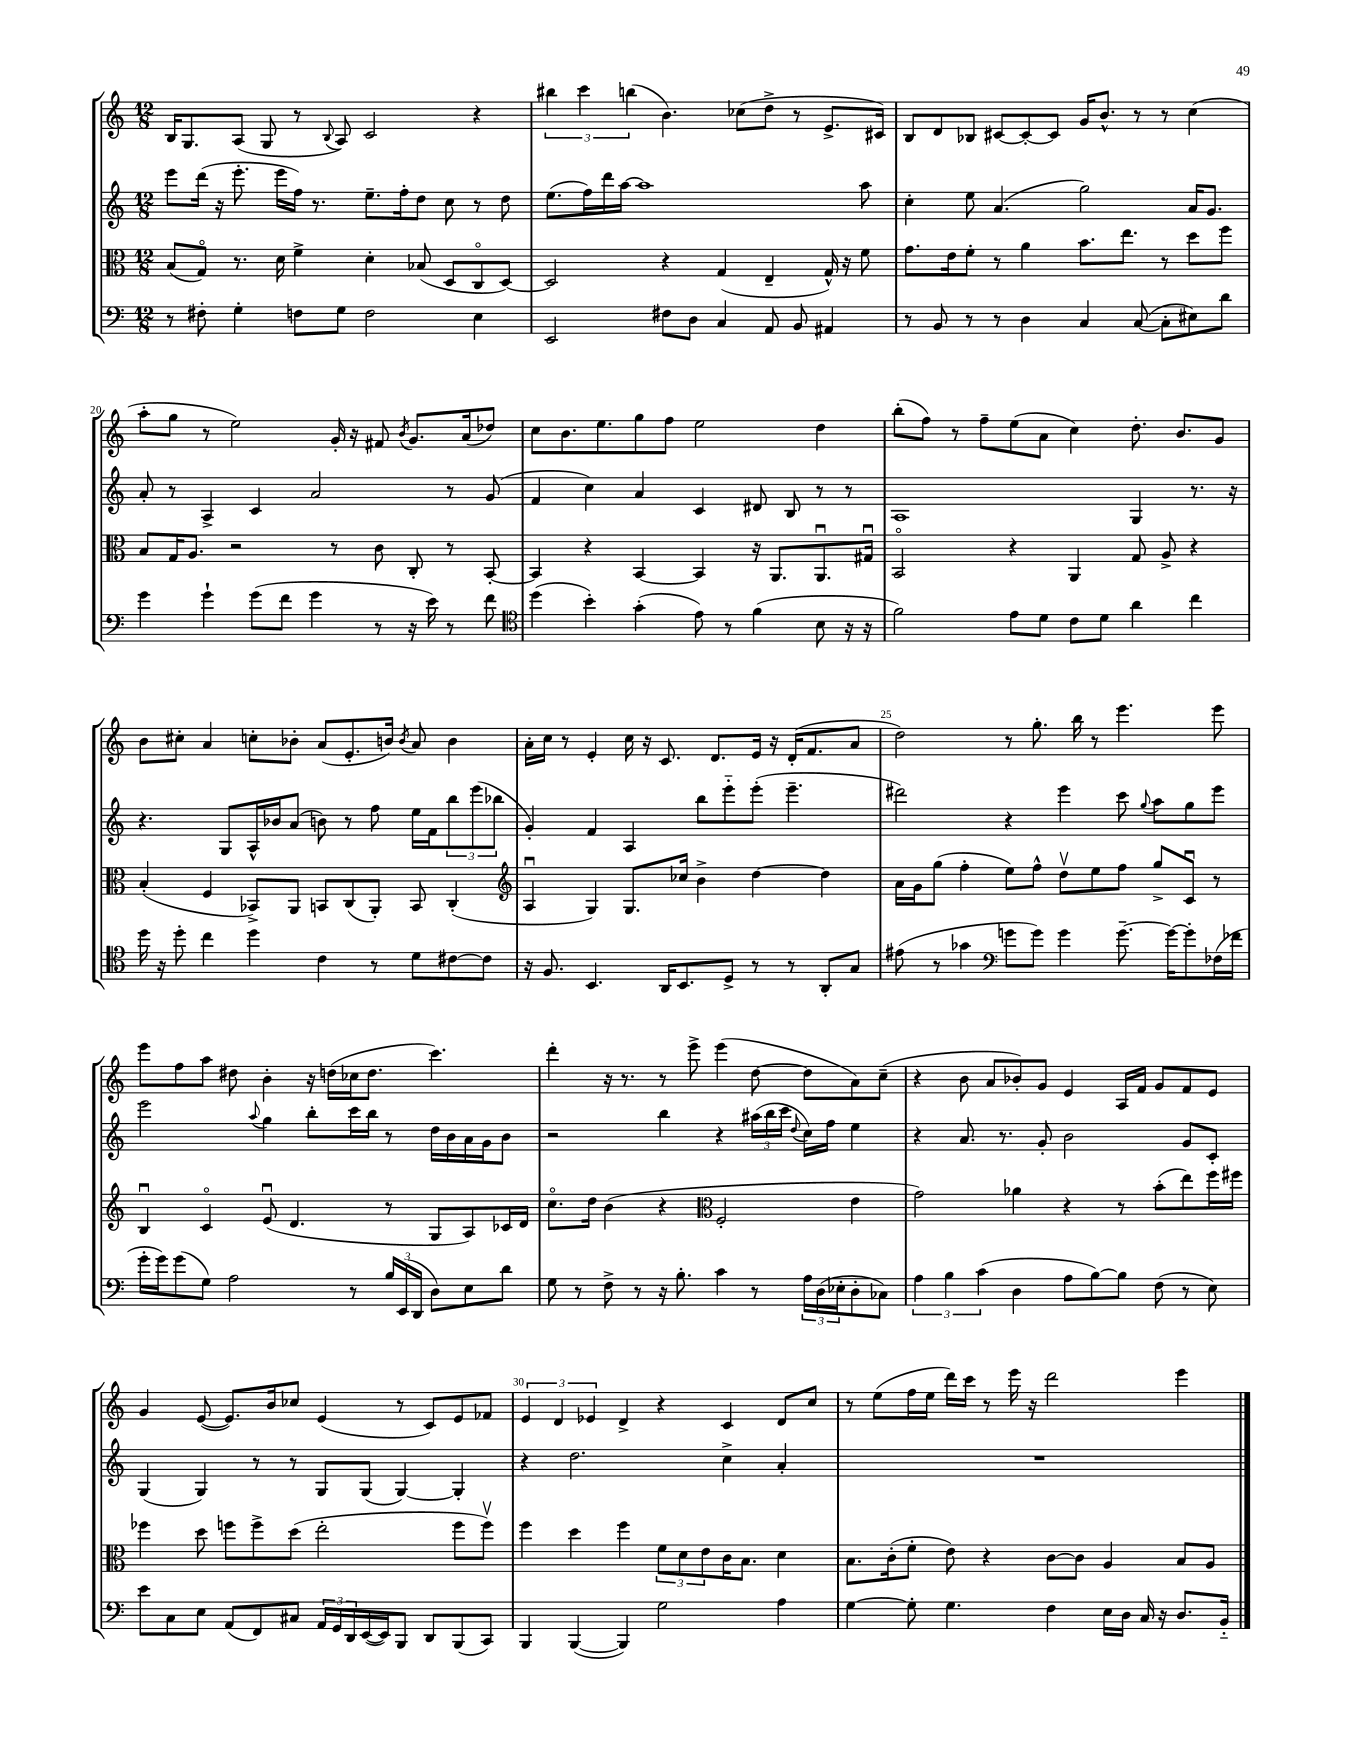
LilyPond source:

<<
\new StaffGroup <<
\new Staff = "s0" {
    \clef treble \key c \major \numericTimeSignature \time 12/8
    b16 g8. a8( g8 r8 \appoggiatura { b8 } a8) c'2 r4 |
    \tuplet 3/2 { bis''4 c'''4 b''4( } b'4.) ces''8( d''8-> r8 e'8.-> cis'16) |
    b8 d'8 bes8 cis'8~ cis'8~-. cis'8 g'16 b'8.-^ r8 r8 c''4( |
    a''8-. g''8 r8 e''2) g'16-. r16 fis'8 \acciaccatura { b'8 } g'8. a'16( des''8) |
    c''8 b'8. e''8. g''8 f''8 e''2 d''4 |
    b''8-.( f''8) r8 f''8-- e''8( a'8 c''4) d''8.-. b'8. g'8 |
    b'8 cis''8-. a'4 c''8-. bes'8-. a'8( e'8.-. b'16) \acciaccatura { b'8 } a'8 b'4 |
    a'16-. c''16 r8 e'4-. c''16 r16 c'8. d'8. e'16 r16 d'16-.( f'8. a'8 |
    d''2) r8 g''8.-. b''16 r8 e'''4. e'''8 |
    e'''8 f''8 a''8 dis''8 b'4-. r16 d''16( ces''16 d''8. c'''4.) |
    d'''4-. r16 r8. r8 e'''8-> e'''4( d''8~ d''8 a'8) c''8--( |
    r4 b'8 a'8 bes'8-.) g'8 e'4 a16 f'16 g'8 f'8 e'8 |
    g'4 e'8~( e'8.) b'16 ces''8 e'4( r8 c'8) e'8 fes'8 |
    \tuplet 3/2 { e'4 d'4 ees'4 } d'4-> r4 c'4 d'8 c''8 |
    r8 e''8( f''16 e''16 d'''16) c'''16 r8 e'''16 r16 d'''2 e'''4 \bar "|." |
}
\new Staff = "s1" {
    \clef treble \key c \major \numericTimeSignature \time 12/8
    e'''8 d'''16( r16 e'''8.-. e'''16 f''16) r8. e''8.-- f''16-. d''8 c''8 r8 d''8 |
    e''8.( f''16) d'''16 a''16~ a''1 a''8 |
    c''4-. e''8 a'4.( g''2) a'16 g'8. |
    a'8-. r8 a4-> c'4 a'2 r8 g'8( |
    f'4 c''4) a'4 c'4 dis'8 b8 r8 r8 |
    a1 g4 r8. r16 |
    r4. g8 a16-^ bes'16 a'8( b'8) r8 f''8 e''16 f'16 \tuplet 3/2 { b''8 e'''8( bes''8 } |
    g'4-.) f'4 a4 b''8 e'''8-_ e'''8-.( e'''4.-- |
    dis'''2) r4 e'''4 c'''8 \appoggiatura { g''8 } a''8 g''8 e'''8 |
    e'''2 \appoggiatura { a''8 } g''4 b''8-. c'''16 b''16 r8 d''16 b'16 a'16 g'16 b'8 |
    r2 b''4 r4 \tuplet 3/2 { ais''16( b''16 c'''16 } \appoggiatura { d''8 } c''16) f''16 e''4 |
    r4 a'8. r8. g'8-. b'2 g'8 c'8-. |
    g4( g4) r8 r8 g8 g8( g4~) g4-. |
    r4 d''2. c''4-> a'4-. |
    R1. \bar "|." |
}
\new Staff = "s2" {
    \clef alto \key c \major \numericTimeSignature \time 12/8
    b8( g8\flageolet) r8. d'16 f'4-> d'4-. bes8( d8 c8\flageolet d8~) |
    d2 r4 g4( e4-- g16-^) r16 f'8 |
    g'8. e'16 f'8-. r8 a'4 b'8. e''8. r8 d''8 f''8 |
    b8 g16 a8. r2 r8 c'8 c8-. r8 b,8~-. |
    b,4 r4 b,4~ b,4 r16 a,8. a,8.\downbow gis16\downbow |
    b,2\flageolet r4 a,4 g8 a8-> r4 |
    b4-.( f4 bes,8->) a,8 b,8 c8( a,8-.) b,8 c4-.( |
    \clef treble a4\downbow g4) g8. ces''16 b'4-> d''4~ d''4 |
    a'16 g'16 g''8( f''4-. e''8) f''8-^ d''8\upbow e''8 f''8 g''8-> c'8\downbow r8 |
    b4\downbow c'4\flageolet e'8\downbow( d'4. r8 g8 a8) ces'16 d'16 |
    c''8.\flageolet d''16 b'4( r4 \clef alto f2-. e'4 |
    g'2) aes'4 r4 r8 b'8-.( e''8) f''16 fis''16 |
    fes''4 d''8 f''8 f''8-> d''8( e''2-. f''8 f''8\upbow) |
    f''4 d''4 f''4 \tuplet 3/2 { f'8 d'8 e'8 } c'16 b8. d'4 |
    b8. c'16-.( f'8-. e'8) r4 c'8~ c'8 a4 b8 a8 \bar "|." |
}
\new Staff = "s3" {
    \clef bass \key c \major \numericTimeSignature \time 12/8
    r8 fis8-. g4-. f8 g8 f2 e4 |
    e,2 fis8 d8 c4 a,8 b,8 ais,4 |
    r8 b,8 r8 r8 d4 c4 c8~( c8-. eis8) d'8 |
    g'4 g'4-! g'8( f'8 g'4 r8 r16 e'16) r8 f'8 |
    \clef tenor d''4( b'4-.) g'4-.( e'8) r8 f'4( b8 r16 r16 |
    f'2) e'8 d'8 c'8 d'8 a'4 c''4 |
    d''16 r16 d''8-. c''4 d''4 c'4 r8 d'8 cis'8~ cis'8 |
    r16 f8. b,4. a,16 b,8. d8-> r8 r8 a,8-. g8 |
    eis'8( r8 ges'4 \clef bass g'8 g'8) g'4 g'8.~-- g'16~ g'8-. fes16( fes'16 |
    g'16-. g'16) g'8( g8) a2 r8 \tuplet 3/2 { b16 e,16( d,16 } d8) e8 d'8 |
    g8 r8 f8-> r8 r16 b8.-. c'4 r8 \tuplet 3/2 { a16 d16( ees16-. } d8-. ces8) |
    \tuplet 3/2 { a4 b4 c'4( } d4 a8 b8~) b8 f8( r8 e8) |
    e'8 c8 e8 a,8( f,8) cis8 \tuplet 3/2 { a,16 g,16 d,16 } e,16~( e,16) b,,8 d,8 b,,8( c,8) |
    b,,4 b,,4~( b,,4) g2 a4 |
    g4~ g8-. g4. f4 e16 d16 c16 r16 d8. b,16-_ \bar "|." |
}
>>
>>
\layout { \context { \Score currentBarNumber = #17 \override BarNumber.break-visibility = ##(#f #t #t) barNumberVisibility = #(every-nth-bar-number-visible 5) } }
